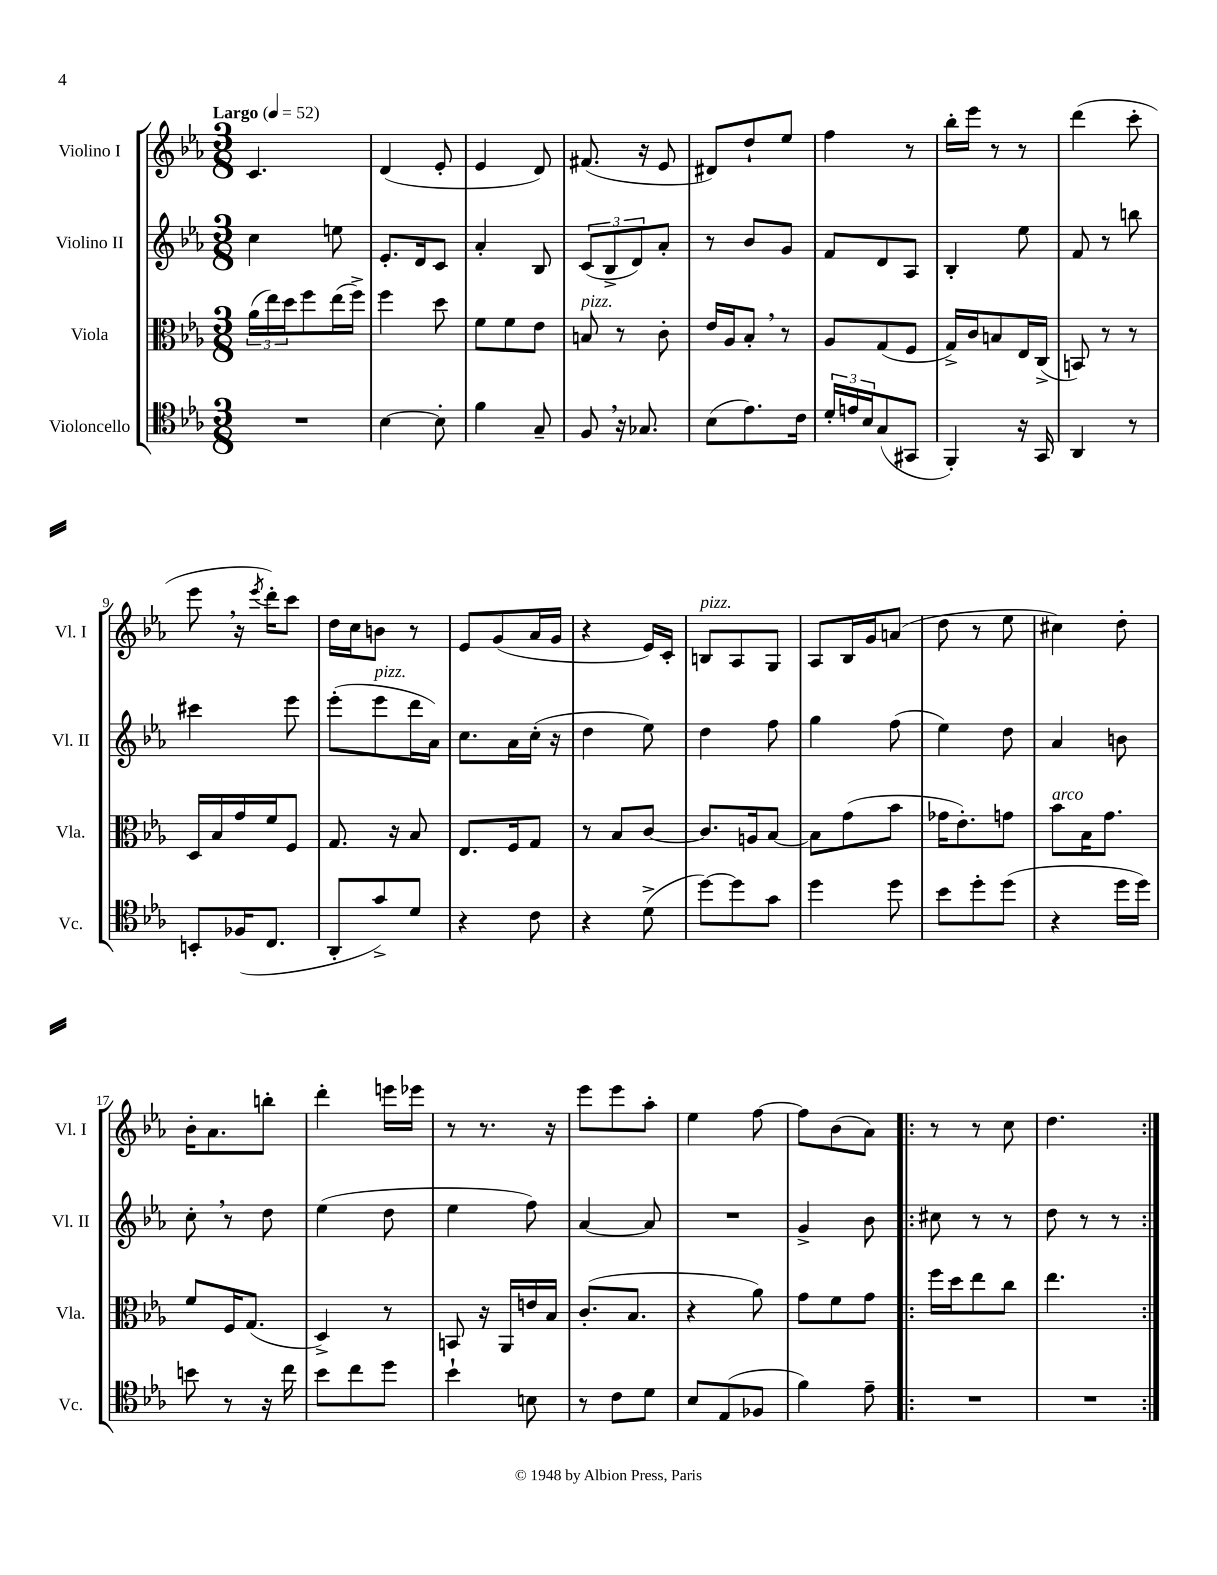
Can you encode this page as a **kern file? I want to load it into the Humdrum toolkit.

**kern	**kern	**kern	**kern
*part4	*part3	*part2	*part1
*staff4	*staff3	*staff2	*staff1
*I"Violoncello	*I"Viola	*I"Violino II	*I"Violino I
*I'Vc.	*I'Vla.	*I'Vl. II	*I'Vl. I
*clefC4	*clefC3	*clefG2	*clefG2
*k[b-e-a-]	*k[b-e-a-]	*k[b-e-a-]	*k[b-e-a-]
*M3/8	*M3/8	*M3/8	*M3/8
*MM52	*MM52	*MM52	*MM52
=1	=1	=1	=1
!	!	!	!LO:TX:a:B:t=Largo
4.r	(24a-\LL	4cc\	4.c/
.	24ee-\)	.	.
.	24dd\J	.	.
.	8ff\	.	.
.	(16ee-\L	8een\	.
.	16ff^\JJ)	.	.
=2	=2	=2	=2
[4B-\	4ff\	8.e-'/L	(4d/
.	.	16d/k	.
8B-'\]	8dd\	8c/J	8e-'/
=3	=3	=3	=3
4f\	8f\L	4a-'/	4e-/
.	8f\	.	.
8G~/	8e-\J	8B-/	8d/)
=4	=4	=4	=4
!	!LO:TX:a:i:t=pizz.	!	!
8F,/	8Bn/	(12c/L	(8.f#X/
.	.	12B-^/	.
16r	8r	.	.
.	.	12d/)	.
8.G-X/	.	.	16r
.	8c'\	8a-'/J	8e-/
=5	=5	=5	=5
(8B-\L	16e-/LL	8r	8d#X/L)
.	16A-/J	.	.
8.e-\)	8B-',/J	8b-/L	8dd`/
.	8r	8g/J	8ee-/J
16c\Jk	.	.	.
=6	=6	=6	=6
24d'/LL	8A-/L	8f/L	4ff\
24en/	.	.	.
24B-/J	.	.	.
(8G/	(8G/	8d/	.
8GG#X/J	8F/J	8A-/J	8r
=7	=7	=7	=7
4FF'/)	16G^/LL)	4B-'/	16bb-'\LL
.	16c/J	.	16eee-\JJ
.	8Bn/	.	8r
16r	16E-/L	8ee-\	8r
16GG/	(16C^/JJ	.	.
=8	=8	=8	=8
4AA-/	8BBn/)	8f/	(4ddd\
.	8r	8r	.
8r	8r	8bbn\	8ccc'\
!!LO:LB:g=z
=9	=9	=9	=9
8BBn'/L	16D/LL	4ccc#X\	8eee-,\
.	16B-/	.	.
(16F-X/K	16g/	.	16r
.	.	.	8qeee-/
8.C/J	16f/J	.	16ddd'\KL)
.	8F/J	8eee-\	8ccc\J
=10	=10	=10	=10
8AA-'/L	8.G/	(8eee-'\L	16dd\LL
.	.	.	16cc\J
!	!	!LO:TX:a:i:t=pizz.	!
8g^/)	.	8eee-\	8bn\J
.	16r	.	.
8d/J	8B-/	16ddd\L	8r
.	.	16a-\JJ)	.
=11	=11	=11	=11
4r	8.E-/L	8.cc\L	8e-/L
.	.	.	(8g/
.	16F/k	16a-\L	.
8c\	8G/J	(16cc'\JJ	16a-/L
.	.	16r	16g/JJ
=12	=12	=12	=12
4r	8r	4dd\	4r
.	8B-/L	.	.
(8d^\	[8c/J	8ee-\)	16e-/LL)
.	.	.	16c'/JJ
=13	=13	=13	=13
!	!	!	!LO:TX:a:i:t=pizz.
[8dd\L)	8.c/L]	4dd\	8Bn/L
8dd\]	.	.	8A-/
.	16An/k	.	.
8g\J	[8B-/J	8ff\	8G/J
=14	=14	=14	=14
4dd\	8B-\L]	4gg\	8A-/L
.	(8g\	.	16B-/L
.	.	.	16g/J
8dd\	8b-\J	(8ff\	(8an/J
=15	=15	=15	=15
8b-\L	16g-X\KL	4ee-\)	8dd\
.	8.e-'\)	.	.
8dd'\	.	.	8r
(8dd\J	8gn\J	8dd\	8ee-\
=16	=16	=16	=16
!	!LO:TX:a:i:t=arco	!	!
4r	8b-\L	4a-/	4cc#X\)
.	16B-\K	.	.
.	8.g\J	.	.
16dd\LL	.	8bn\	8dd'\
16dd\JJ)	.	.	.
!!LO:LB:g=z
=17	=17	=17	=17
8bn\	8f/L	8cc',\	16b-'\KL
.	.	.	8.a-\
8r	16F/K	8r	.
.	(8.G/J	.	.
16r	.	8dd\	8bbn'\J
16cc\	.	.	.
=18	=18	=18	=18
8b-\L	4D^/)	(4ee-\	4ddd'\
8cc\	.	.	.
8dd\J	8r	8dd\	16eeen\LL
.	.	.	16eee-X\JJ
=19	=19	=19	=19
4b-`\	8BBn/	4ee-\	8r
.	16r	.	8.r
.	16AA-/LL	.	.
8Bn\	16en/	8ff\)	.
.	16B-/JJ	.	16r
=20	=20	=20	=20
8r	(8.c'/L	[4a-/	8eee-\L
8c\L	.	.	8eee-\
.	8.B-/J	.	.
8d\J	.	8a-/]	8aa-'\J
=21	=21	=21	=21
8B-/L	4r	4.r	4ee-\
(8E-/	.	.	.
8F-X/J	8a-\)	.	[8ff\
=22	=22	=22	=22
4f\)	8g\L	4g^/	8ff\L]
.	8f\	.	(8b-\
8e-~\	8g\J	8b-\	8a-\J)
=23!|:	=23!|:	=23!|:	=23!|:
4.r	16ff\LL	8cc#X\	8r
.	16dd\J	.	.
.	8ee-\	8r	8r
.	8cc\J	8r	8cc\
=24	=24	=24	=24
4.r	4.ee-\	8dd\	4.dd\
.	.	8r	.
.	.	8r	.
=:|!	=:|!	=:|!	=:|!
*-	*-	*-	*-
